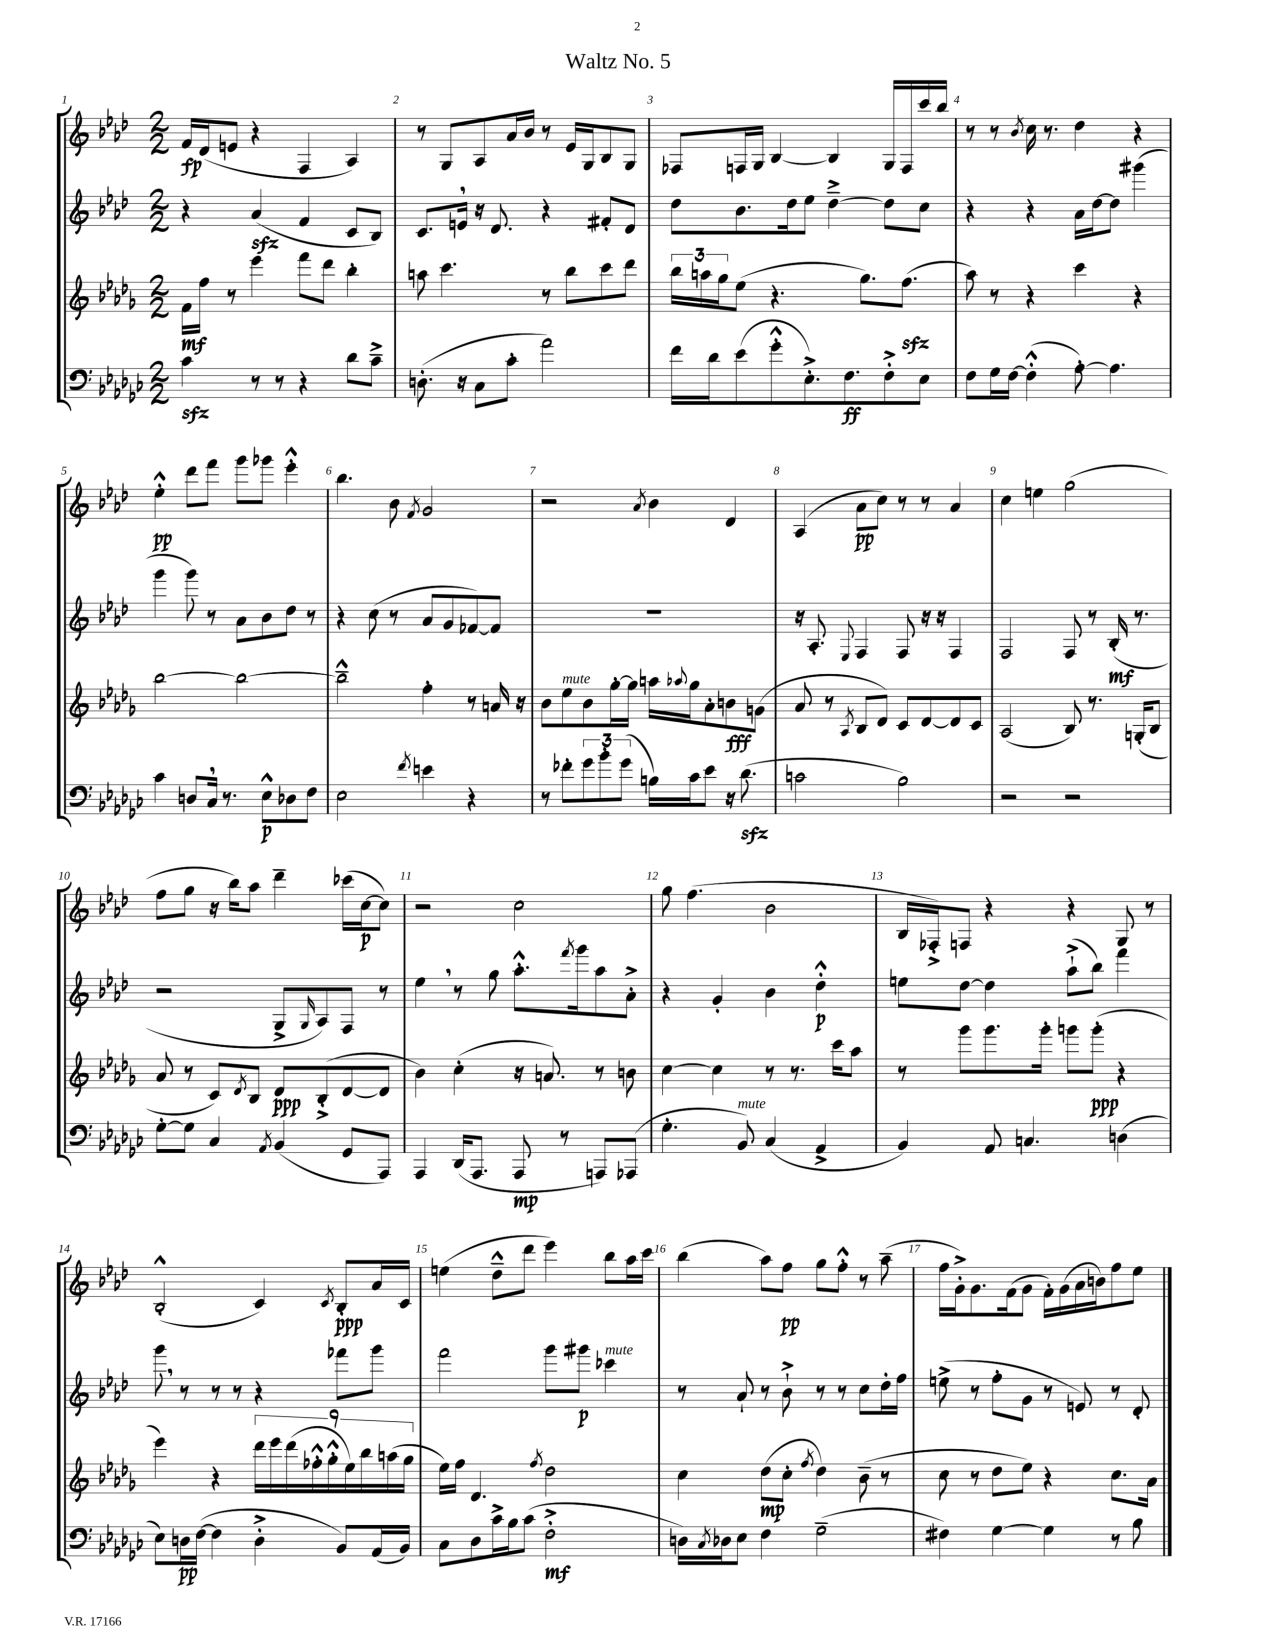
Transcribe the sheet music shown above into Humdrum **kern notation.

**kern	**kern	**kern	**kern
*staff4	*staff3	*staff2	*staff1
*clefF4	*clefG2	*clefG2	*clefG2
*k[b-e-a-d-g-c-]	*k[b-e-a-d-g-]	*k[b-e-a-d-]	*k[b-e-a-d-]
*M2/2	*M2/2	*M2/2	*M2/2
4c-	16f	4r	16f
.	16ff	.	(16d-
.	8r	.	8e
8r	4eee-	(4a-	4r
8r	.	.	.
4r	8fff	4f	4F
.	8ddd-	.	.
8d-	4bb-'	8c	4A-)
8c-~^	.	8B-)	.
=	=	=	=
(8.D'	8aa	8.c	8r
.	4.ccc	.	8G
16r	.	16e	.
8C-	.	16r	8A-
.	.	8.d-	.
8c-'	.	.	16a-
.	.	.	16b-
2a-)	8r	4r	8r
.	8bb-	.	16e-
.	.	.	16G
.	8ccc	8f#'	8B-
.	8ddd-	8d-	8G
=	=	=	=
16f	24bb-	8dd-	8F-
.	24aa	.	.
16d-	.	.	.
.	24gg-	.	.
(8e-	(8ee-	8.b-	16F
.	.	.	16G
8g-'^^	4.r	.	[4B-
.	.	16dd-	.
8.E-'^)	.	8ee-	.
.	.	[4dd-~^	4B-]
8.F	.	.	.
.	8.gg-)	.	.
8F'^	.	8dd-]	16G
.	(8.ff	.	16F
8E-	.	8cc	16ccc
.	.	.	16bb-
=	=	=	=
8F	8aa-)	4r	8r
16G-	8r	.	8r
[16F	.	.	.
.	.	.	8qb-
(4F'^^]	4r	4r	16cc
.	.	.	8.r
[8A-')	4ccc	16a-	4dd-
.	.	[16dd-	.
4.A-]	.	8dd-]	.
.	4r	(4ggg#	4r
=	=	=	=
4c-	[2bb-	4ggg	4ee-'^^
8D	.	8ggg)	8ddd-
16C-	.	8r	8fff
8.r	.	.	.
.	2bb-_	8a-	8ggg
8E-^^	.	8b-	8ggg-
8D-	.	8dd-	4eee-'^^
8F	.	8r	.
=	=	=	=
2E-	2bb-~^^]	4r	4.bb-
.	.	(8cc	.
.	.	8r	8b-
8qf	.	.	8qf
4e	4ff'	8a-	2g
.	.	8g	.
4r	8r	[8f-)	.
.	16a	8f-]	.
.	16r	.	.
=	=	=	=
8r	8b-	1r	2r
8f-'	8ee-	.	.
12g-	8b-	.	.
12b-'	.	.	.
.	[16gg-'	.	.
(12g-	.	.	.
.	16gg-]	.	.
.	.	.	8qa-
16B)	16aa	.	4b-
.	8qqaa-	.	.
16c-	16gg-	.	.
8e-	8a-'	.	.
16r	8b	.	4d-
(8.d-	.	.	.
.	(8g	.	.
=	=	=	=
2c	8a-	16r	(4A-
.	.	8.A-'	.
.	8r	.	.
.	8qA-	8qqE-	.
.	8B-	4F	8a-
.	8d-)	.	8cc)
2B-)	8c	8F	8r
.	[8d-	16r	8r
.	.	16r	.
.	8d-]	4F	4a-
.	8c	.	.
=	=	=	=
2r	(2A-	2F	4cc
.	.	.	4ee
2r	8B-)	8F	(2gg
.	8.r	8r	.
.	.	(16B-'	.
.	(16G'	8.r	.
.	8B-	.	.
=	=	=	=
[8G-'	8a-	2r	8ff
8G-]	8r	.	8gg
4C-	8c)	.	16r
.	.	.	16bb-)
.	8qd-	.	.
.	8B-	.	8aa-
8qAA-	.	.	.
(4BB-	8d-	8G^	4ddd-~
.	.	16qqG	.
.	(8B-'^	8A-)	.
8GG-	[8d-	8F	(16ccc-
.	.	.	[16cc
8AAA-)	8d-]	8r	8cc])
=	=	=	=
4AAA-	4b-)	4ee-	2r
(16DD-	(4cc'	8r	.
8.AAA-	.	.	.
.	.	8gg	.
8AAA-	16r	8.aa-'^^	2cc
.	8.a)	.	.
8r	.	.	.
.	.	8qfff	.
.	.	16ggg	.
8AAA)	8r	8aa-	.
(8AAA-	8b	8a-'^	.
=	=	=	=
4.G-'	[4cc	4r	8gg
.	.	.	(4.ff
.	4cc]	4g'	.
8BB-)	.	.	.
(4C-	8r	4b-	2b-
.	8.r	.	.
4AA-^	.	4dd-'^^	.
.	16ccc	.	.
.	8aa-	.	.
=	=	=	=
4BB-)	8r	8ee	16B-
.	.	.	16F-'^)
.	8ggg-	[8dd-	8F
8AA-	8.ggg-	4dd-]	4r
4.C	.	.	.
.	16ggg-'	.	.
.	8ggg	(8aa-`^	4r
.	(8ggg'	8bb-)	.
(4D	4r	4fff	8G
.	.	.	8r
=	=	=	=
8E-)	4eee-)	8ggg	(2B-'^^
16D	.	8r	.
([16F	.	.	.
4F]	4r	8r	.
.	.	8r	.
4D'^	18ddd-	4r	4c)
.	18eee-	.	.
.	(18ddd-	.	.
.	18ff-'^^	.	.
.	18gg-'^^	.	.
.	.	.	8qc
8BB-)	.	8fff-	8B-'
.	18ee-)	.	.
.	18bb-	.	.
(16AA-	.	8ggg	16a-
.	(18aa	.	.
16BB-)	.	.	16c
.	18gg-	.	.
=	=	=	=
8C-	16ee-)	2fff	(4ee
.	16ff	.	.
8D-	4.d-	.	.
16c-^	.	.	8dd-~^^
16B-	.	.	.
(8c-	.	.	8ddd-
.	8qff	.	.
2F'^	2dd-	8ggg	4eee-)
.	.	8ggg#	.
.	.	4ccc-	8bb-
.	.	.	16aa-
.	.	.	16ccc
=	=	=	=
16D)	4cc	8r	(4bb-
8qC-	.	.	.
16D-	.	.	.
8E-	.	8a-`	.
4F	(8dd-	8r	8aa-)
.	8cc'	8b-`^	8ff
.	8qff	.	.
(2G-~	4dd-)	8r	8gg
.	.	8r	8ff'^^
.	(8b-~	8cc	8r
.	8r	16dd-'	(8aa-~
.	.	16ff	.
=	=	=	=
4F#)	8cc	(8ee^	16ff
.	.	.	16g'^)
.	8r	8r	8.g
[4G-	8dd-	8ff'	.
.	.	.	(16f
.	8ee-)	8g	8g
4G-]	4r	8r	16f')
.	.	.	(16g
.	.	8e)	16a-
.	.	.	16b)
8r	8.cc	8r	8ff
8B-	.	8d-'	8ee-
.	16a-	.	.
==	==	==	==
*-	*-	*-	*-
